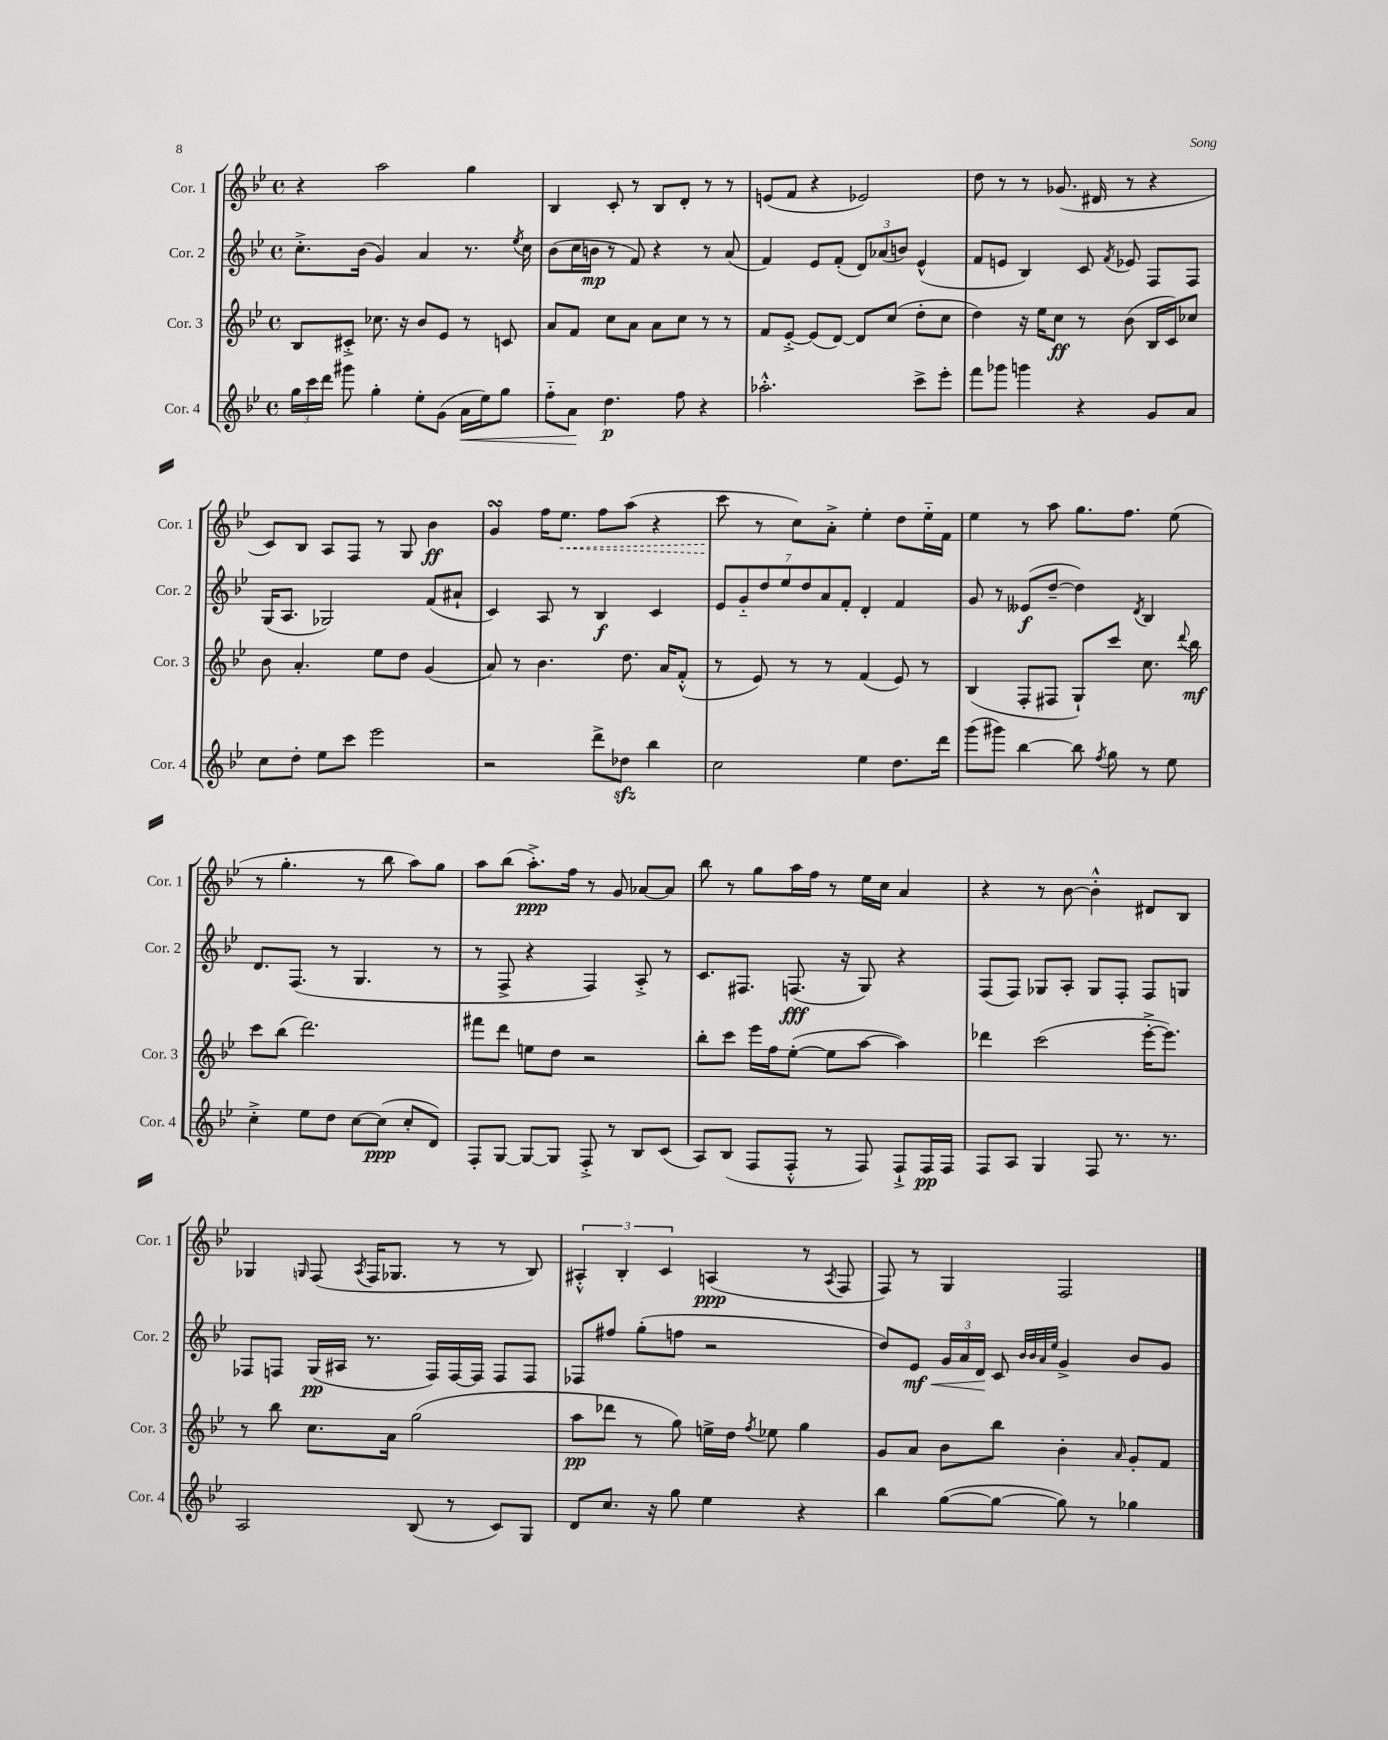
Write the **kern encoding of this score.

**kern	**dynam	**kern	**dynam	**kern	**dynam	**kern	**dynam
*part4	*part4	*part3	*part3	*part2	*part2	*part1	*part1
*staff4	*staff4	*staff3	*staff3	*staff2	*staff2	*staff1	*staff1
*I"Cor. 4	*	*I"Cor. 3	*	*I"Cor. 2	*	*I"Cor. 1	*
*I'Cor. 4	*	*I'Cor. 3	*	*I'Cor. 2	*	*I'Cor. 1	*
*clefG2	*	*clefG2	*	*clefG2	*	*clefG2	*
*k[b-e-]	*	*k[b-e-]	*	*k[b-e-]	*	*k[b-e-]	*
*M4/4	*	*M4/4	*	*M4/4	*	*M4/4	*
*met(c)	*	*met(c)	*	*met(c)	*	*met(c)	*
=56	=56	=56	=56	=56	=56	=56	=56
24gg\LL	.	8B-/L	.	8.cc'^\L	.	4r	.
24ccc\	.	.	.	.	.	.	.
24ddd\JJ	.	.	.	.	.	.	.
8ggg#X\	.	8c#X'^/J	.	.	.	.	.
.	.	.	.	(16b-\Jk	.	.	.
4gg'\	.	8.cc-X\	.	4g/)	.	2aa\	.
.	.	16r	.	.	.	.	.
8ee-'\L	.	8b-/L	.	4a/	.	.	.
(8g\J	.	8e-/J	.	.	.	.	.
!	!LO:HP:b	!	!	!	!	!	!
16a\LL	<	8r	.	8.r	.	4gg\	.
16ee-\J)	.	.	.	.	.	.	.
8gg\J	.	8cn/	.	.	.	.	.
.	.	.	.	8qee-/	.	.	.
.	.	.	.	16cc\	.	.	.
=57	=57	=57	=57	=57	=57	=57	=57
8ff\L	.	8a/L	.	(8b-\L	.	4B-/	.
8a\J	.	8f/J	.	16cc\L	.	.	.
.	.	.	.	16bn\JJ	mp	.	.
4.dd\	[ p	8cc\L	.	8r	.	8c'/	.
.	.	8a\J	.	8f/)	.	8r	.
.	.	8a\L	.	4r	.	8B-/L	.
8ff\	.	8cc\J	.	.	.	8d'/J	.
4r	.	8r	.	8r	.	8r	.
.	.	8r	.	(8a/	.	8r	.
=58	=58	=58	=58	=58	=58	=58	=58
2.aa-X'^^\	.	8f/L	.	4f/)	.	(8en/L	.
.	.	[8e-'^/J	.	.	.	8f/J	.
.	.	(8e-/L]	.	8e-/L	.	4r	.
.	.	[8d/J)	.	(8f'/J	.	.	.
.	.	8d/L]	.	12d/L)	.	2e-X/)	.
.	.	.	.	(12a-X/	.	.	.
.	.	(8cc/J	.	.	.	.	.
.	.	.	.	12bn/J)	.	.	.
8ccc^\L	.	8dd'\L	.	(4e-^^/	.	.	.
8eee-'\J	.	8cc\J	.	.	.	.	.
=59	=59	=59	=59	=59	=59	=59	=59
8fff\L	.	4dd\)	.	8f/L	.	8dd\	.
8ggg-X\J	.	.	.	8en/J	.	8r	.
4gggn\	.	16r	.	4B-/)	.	8r	.
.	.	16ee-\KL	.	.	.	.	.
.	.	8cc\J	ff	.	.	(8.g-X/	.
4r	.	8r	.	8c/	.	.	.
.	.	.	.	.	.	16d#X/	.
.	.	.	.	8qf/	.	.	.
.	.	(8b-\	.	8e-X/	.	8r	.
8g/L	.	16B-/LL	.	8F/L	.	4r	.
.	.	16c/J)	.	.	.	.	.
8a/J	.	8cc-X/J	.	8F/J	.	.	.
!!LO:LB:g=z
=60	=60	=60	=60	=60	=60	=60	=60
8cc\L	.	8b-\	.	(16G/KL	.	8c/L)	.
.	.	.	.	8.A/J	.	.	.
8dd'\J	.	4.a'/	.	.	.	8B-/J	.
8ee-\L	.	.	.	2G-X/)	.	8A/L	.
8ccc\J	.	.	.	.	.	8F/J	.
2eee-\	.	8ee-\L	.	.	.	8r	.
.	.	8dd\J	.	.	.	8G/	.
.	.	(4g/	.	(8f/L	.	4b-\	ff
.	.	.	.	8a#X`/J	.	.	.
=61	=61	=61	=61	=61	=61	=61	=61
2r	.	8a/)	.	4c/)	.	4gsSSS/	.
.	.	8r	.	.	.	.	.
.	.	4.b-\	.	8A/	.	16ff\KL	.
!	!	!	!	!	!	!	!LO:HP:b
.	.	.	.	.	.	8.ee-\J	<
.	.	.	.	8r	.	.	.
8ddd^\L	.	.	.	4B-/	f	8ff\L	.
8dd-Xzz\J	.	8.dd\	.	.	.	(8aa\J	.
4bb-\	.	.	.	4c/	.	4r	.
.	.	16a/KL	.	.	.	.	.
.	.	(8f'^^/J	.	.	.	.	.
=62	=62	=62	=62	=62	=62	=62	=62
2cc\	.	8r	.	14e-/L	.	8ccc\	.
.	.	.	.	14g/	.	.	.
.	.	8e-/)	.	.	.	8r	[
.	.	.	.	14dd/	.	.	.
.	.	.	.	14ee-/	.	.	.
.	.	8r	.	.	.	8cc\L)	.
.	.	.	.	14dd/	.	.	.
.	.	.	.	14a/	.	.	.
.	.	8r	.	.	.	8a'^\J	.
.	.	.	.	14f'/J	.	.	.
4ee-\	.	(4f/	.	4d'/	.	4ee-'\	.
8.dd\L	.	8e-/)	.	4f/	.	8dd\L	.
.	.	8r	.	.	.	16ee-\L	.
16ddd\Jk	.	.	.	.	.	16f\JJ	.
=63	=63	=63	=63	=63	=63	=63	=63
(8ggg\L	.	(4B-/	.	8g/	.	4ee-\	.
8ggg#X\J)	.	.	.	8r	.	.	.
[4bb-\	.	8F'/L	.	(8e--X/L	f	8r	.
.	.	8F#X/J	.	[8dd~/J	.	8aa\	.
8bb-\]	.	8G`/L)	.	4dd\])	.	8.gg\L	.
8qff/	.	.	.	.	.	.	.
8gg\	.	8ccc/J	.	.	.	.	.
.	.	.	.	.	.	8.ff\J	.
.	.	.	.	8qd/	.	.	.
8r	.	8.cc\	.	4B-/	.	.	.
8ee-\	.	.	.	.	.	(8ee-\	.
.	.	8qqddd/	.	.	.	.	.
.	.	16bb-\	mf	.	.	.	.
!!LO:LB:g=z
=64	=64	=64	=64	=64	=64	=64	=64
4cc'^\	.	8ccc\L	.	8.d/L	.	8r	.
.	.	(8bb-\J	.	.	.	4.gg'\	.
.	.	.	.	(8.F/J	.	.	.
8ee-\L	.	2.ddd\)	.	.	.	.	.
8dd\J	.	.	.	8r	.	.	.
[8cc\L	.	.	.	4.G/	.	8r	.
(8cc\J]	ppp	.	.	.	.	8bb-\	.
8cc'/L	.	.	.	.	.	8aa\L)	.
8d/J)	.	.	.	8r	.	8gg\J	.
=65	=65	=65	=65	=65	=65	=65	=65
8F'/L	.	8fff#X\L	.	8r	.	8aa\L	.
[8G/J	.	8ddd\J	.	8F^/	.	(8bb-\J	.
8G/L_	.	8een\L	.	4r	.	8.aa'^\L)	ppp
8G/J]	.	8dd\J	.	.	.	.	.
.	.	.	.	.	.	16ff\Jk	.
8F'^/	.	2r	.	4F/)	.	8r	.
8r	.	.	.	.	.	8g/	.
8B-/L	.	.	.	8A'^/	.	[8a-X/L	.
(8c/J	.	.	.	8r	.	8a-/J]	.
=66	=66	=66	=66	=66	=66	=66	=66
8A/L)	.	8bb-'\L	.	8.c/L	.	8bb-\	.
(8B-/J	.	8ccc\J	.	.	.	8r	.
.	.	.	.	8.F#X/J	.	.	.
8F/L	.	16eee-\LL	.	.	.	8gg\L	.
.	.	16ff\J	.	.	.	.	.
8F'^^/J	.	([8ee-'\J	.	(8.Fn/	fff	16aa\L	.
.	.	.	.	.	.	16ff\JJ	.
8r	.	8ee-\L]	.	.	.	8r	.
.	.	.	.	16r	.	.	.
8F/)	.	[8aa\J	.	8G/)	.	16ee-\LL	.
.	.	.	.	.	.	16cc\JJ	.
8F`^/L	.	4aa\])	.	4r	.	4a/	.
16F/L	pp	.	.	.	.	.	.
16F/JJ	.	.	.	.	.	.	.
=67	=67	=67	=67	=67	=67	=67	=67
8F/L	.	4ddd-X\	.	(8F/L	.	4r	.
8A/J	.	.	.	8F/J)	.	.	.
4G/	.	(2ccc\	.	8G-X/L	.	8r	.
.	.	.	.	8A'/J	.	[8b-\	.
8F/	.	.	.	8G-/L	.	4b-'^^\]	.
8.r	.	.	.	8F'/J	.	.	.
.	.	[16eee-'^\KL	.	8F/L	.	8d#X/L	.
8.r	.	8.eee-\J])	.	.	.	.	.
.	.	.	.	8Gn/J	.	8B-/J	.
!!LO:LB:g=z
=68	=68	=68	=68	=68	=68	=68	=68
2A/	.	8r	.	8F-X/L	.	4G-X/	.
.	.	8bb-\	.	8Fn/J	.	.	.
.	.	.	.	.	.	16qqGn/	.
.	.	8.cc\L	.	(16G/LL	pp	(8F/	.
.	.	.	.	16A#X/JJ	.	.	.
.	.	.	.	.	.	8qA/	.
.	.	.	.	8.r	.	16F/KL	.
.	.	16a\Jk	.	.	.	8.G-X/J	.
(8B-/	.	(2gg\	.	.	.	.	.
.	.	.	.	16F/LL)	.	.	.
8r	.	.	.	[16F/	.	8r	.
.	.	.	.	16F/JJ]	.	.	.
8c/L)	.	.	.	8F/L	.	8r	.
8G/J	.	.	.	8F/J	.	8B-/)	.
=69	=69	=69	=69	=69	=69	=69	=69
8d/L	.	8aa\L	pp	8F-X/L	.	6A#X'^^/	.
8.cc/J	.	8ddd-X\J	.	8ff#X/J	.	.	.
.	.	.	.	.	.	6B-'/	.
.	.	8r	.	(8gg'\L	.	.	.
16r	.	.	.	.	.	.	.
.	.	.	.	.	.	6c/	.
8gg\	.	8gg\)	.	8ffn\J	.	.	.
4ee-\	.	16een^\LL	.	2r	.	(4An/	ppp
.	.	16dd\JJ	.	.	.	.	.
.	.	8qff/	.	.	.	.	.
.	.	8ee-X\	.	.	.	.	.
4r	.	4gg\	.	.	.	8r	.
.	.	.	.	.	.	8qA/	.
.	.	.	.	.	.	8F/	.
=70	=70	=70	=70	=70	=70	=70	=70
4bb-\	.	8g/L	.	8dd/L)	.	8F/)	.
!	!	!	!	!	!LO:HP:b	!	!
.	.	8a/J	.	8e-/J	< mf	8r	.
([8gg\L	.	8b-\L	.	24g/LL	.	4G/	.
.	.	.	.	24a/	.	.	.
.	.	.	.	24d/JJ	.	.	.
8gg\J_	.	8bb-\J	.	8c/	[	.	.
.	.	.	.	32qqb-/LLL	.	.	.
.	.	.	.	32qqb-/	.	.	.
.	.	.	.	32qqa/	.	.	.
.	.	.	.	32qqee-/JJJ	.	.	.
8gg\])	.	4b-'\	.	4g^/	.	2F/	.
8r	.	.	.	.	.	.	.
.	.	16qqa/	.	.	.	.	.
4gg-X\	.	8g'/L	.	8b-/L	.	.	.
.	.	8f/J	.	8g/J	.	.	.
==	==	==	==	==	==	==	==
*-	*-	*-	*-	*-	*-	*-	*-
